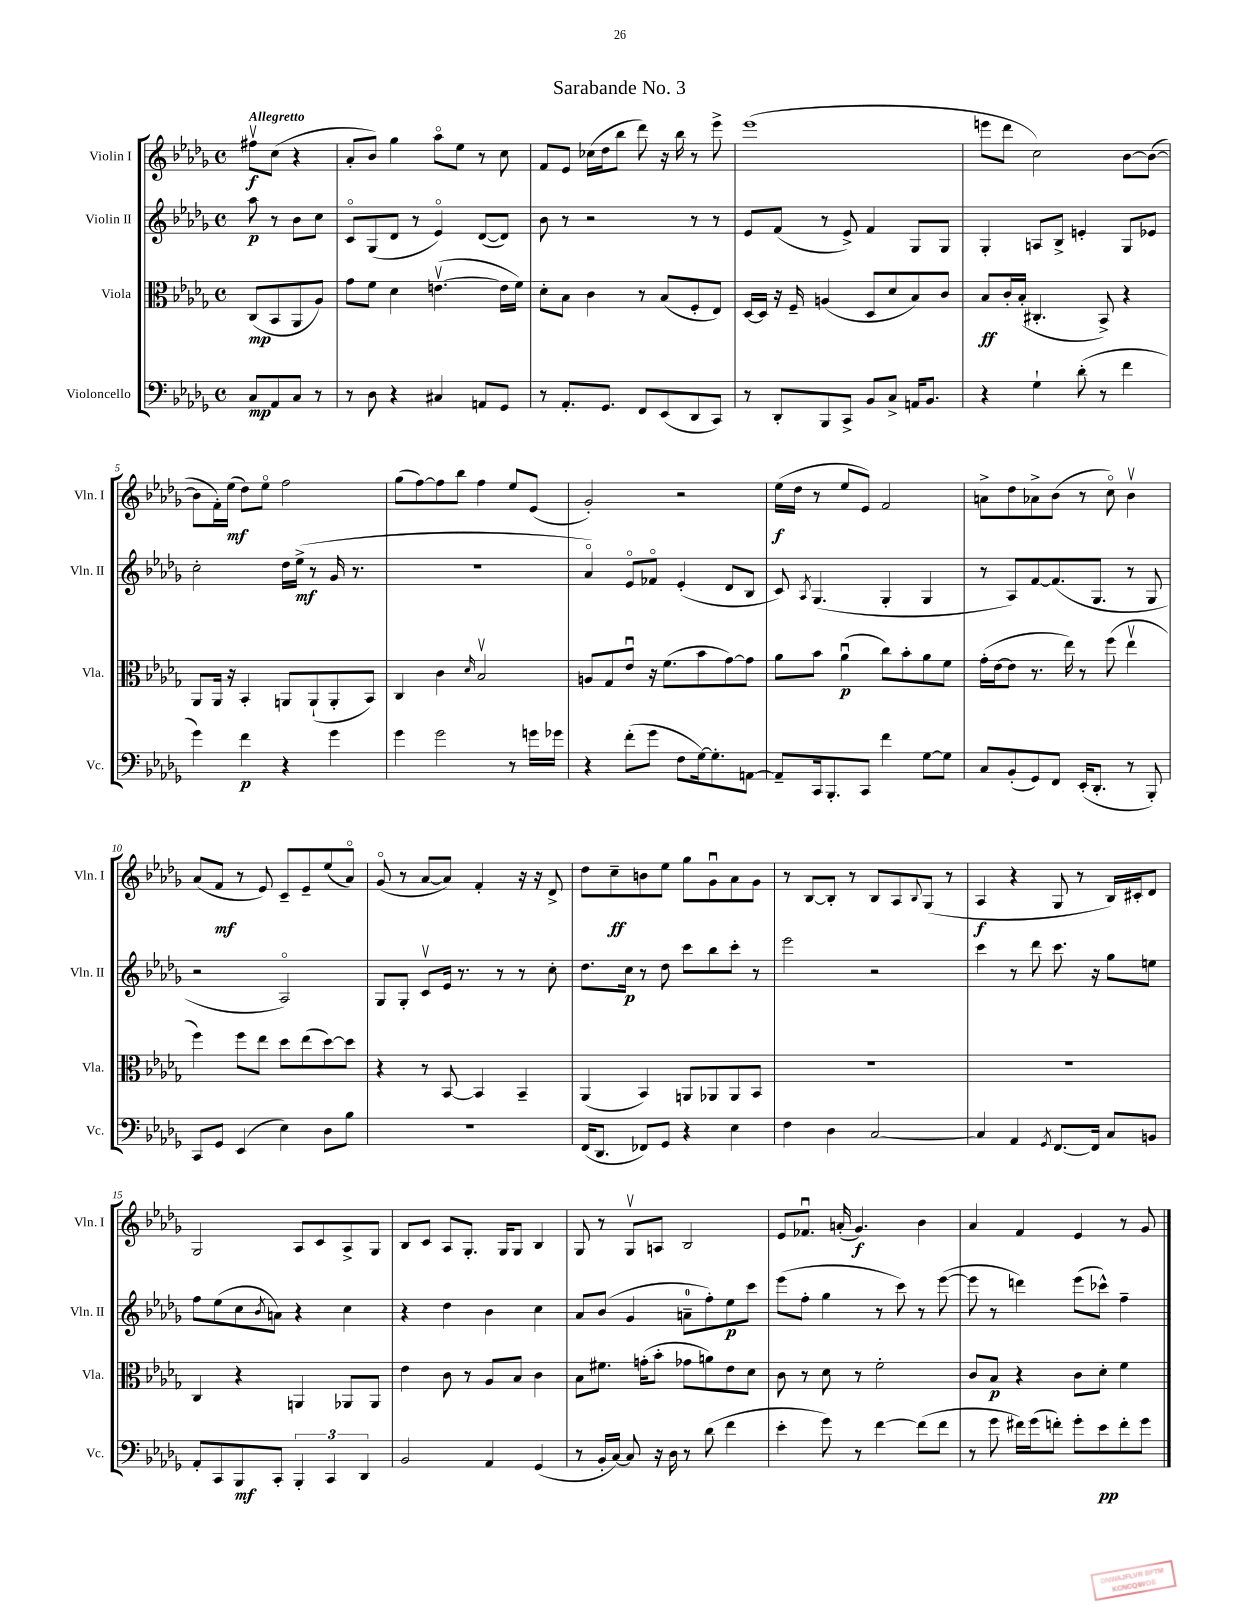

**kern	**dynam	**kern	**dynam	**kern	**dynam	**kern	**dynam
*part4	*part4	*part3	*part3	*part2	*part2	*part1	*part1
*staff4	*staff4	*staff3	*staff3	*staff2	*staff2	*staff1	*staff1
*I"Violoncello	*	*I"Viola	*	*I"Violin II	*	*I"Violin I	*
*I'Vc.	*	*I'Vla.	*	*I'Vln. II	*	*I'Vln. I	*
*clefF4	*	*clefC3	*	*clefG2	*	*clefG2	*
*k[b-e-a-d-g-]	*	*k[b-e-a-d-g-]	*	*k[b-e-a-d-g-]	*	*k[b-e-a-d-g-]	*
*M4/4	*	*M4/4	*	*M4/4	*	*M4/4	*
*met(c)	*	*met(c)	*	*met(c)	*	*met(c)	*
=	=	=	=	=	=	=	=
!	!	!	!	!	!	!LO:TX:a:B:t=Allegretto	!
8C/L	mp	(8C/L	mp	8aa-\	p	8ff#Xv\L	f
8AA-/	.	8BB-/	.	8r	.	(8cc\J	.
8C/J	.	8AA-/	.	8b-\L	.	4r	.
8r	.	8A-/J)	.	8cc\J	.	.	.
=1	=1	=1	=1	=1	=1	=1	=1
8r	.	8g-\L	.	8c/L	.	8a-'/L	.
8D-\	.	8f\J	.	(8G-/	.	8b-/J)	.
4r	.	4d-\	.	8d-/J	.	4gg-\	.
.	.	.	.	8r	.	.	.
4C#X/	.	([4.env\	.	4e-/)	.	8aa-\L	.
.	.	.	.	.	.	8ee-\J	.
8AAn/L	.	.	.	([8d-/L	.	8r	.
8GG-/J	.	16e\LL]	.	8d-/J])	.	8cc\	.
.	.	16f\JJ)	.	.	.	.	.
=2	=2	=2	=2	=2	=2	=2	=2
8r	.	8d-'\L	.	8b-\	.	8f/L	.
8.AA-'/L	.	8B-\J	.	8r	.	8e-/J	.
.	.	4c\	.	2r	.	(16cc-X\LL	.
8.GG-/J	.	.	.	.	.	16dd-\J	.
.	.	.	.	.	.	8bb-\J	.
8FF/L	.	8r	.	.	.	8ddd-\)	.
(8EE-/	.	(8B-/L	.	.	.	16r	.
.	.	.	.	.	.	16bb-\	.
8DD-/	.	8F'/	.	8r	.	8r	.
8CC/J)	.	8E-/J)	.	8r	.	8eee-^\	.
=3	=3	=3	=3	=3	=3	=3	=3
8r	.	[16D-/LL	.	8e-/L	.	(1eee-	.
.	.	16D-/JJ]	.	.	.	.	.
8DD-'/L	.	16r	.	(8f/J	.	.	.
.	.	16F~/	.	.	.	.	.
8BBB-/	.	(4An/	.	8r	.	.	.
8CC^/J	.	.	.	8e-^/)	.	.	.
8BB-/L	.	8D-/L	.	4f/	.	.	.
8C^/J	.	8d-/	.	.	.	.	.
16AAn/KL	.	8B-/)	.	8G-/L	.	.	.
8.BB-/J	.	.	.	.	.	.	.
.	.	8c/J	.	8G-/J	.	.	.
=4	=4	=4	=4	=4	=4	=4	=4
4r	.	8B-/L	ff	4G-'/	.	8eeen\L	.
.	.	16c'/L	.	.	.	8ddd-\J	.
.	.	(16B-'/JJ	.	.	.	.	.
4G-`\	.	4.C#X'/	.	8An/L	.	2cc\)	.
.	.	.	.	8B-^/J	.	.	.
(8d-'\	.	.	.	4en'/	.	.	.
8r	.	8BB-^/)	.	.	.	.	.
4f\	.	4r	.	8G-/L	.	[8b-\L	.
.	.	.	.	8e-X/J	.	(8b-\J_	.
!!LO:LB:g=z
=5	=5	=5	=5	=5	=5	=5	=5
4g-\)	.	8AA-/L	.	2cc'\	.	8b-\L]	.
.	.	16AA-/Jk	.	.	.	16f'\L)	.
.	.	16r	.	.	.	(16ee-\JJ	mf
4f\	p	4BB-'/	.	.	.	8dd-\L)	.
.	.	.	.	.	.	8ee-\J	.
4r	.	8AAn/L	.	16dd-\LL	.	2ff\	.
.	.	.	.	(16ee-^\JJ	mf	.	.
.	.	(8AA`/	.	8r	.	.	.
4g-\	.	8AA'/	.	16g-/	.	.	.
.	.	.	.	8.r	.	.	.
.	.	8BB-/J)	.	.	.	.	.
=6	=6	=6	=6	=6	=6	=6	=6
4g-\	.	4C/	.	1r	.	(8gg-\L	.
.	.	.	.	.	.	[8ff\)	.
2g-\	.	4c\	.	.	.	8ff\]	.
.	.	.	.	.	.	8bb-\J	.
.	.	16qqd-/	.	.	.	.	.
.	.	2B-v/	.	.	.	4ff\	.
8r	.	.	.	.	.	8ee-/L	.
16gn\LL	.	.	.	.	.	(8e-/J	.
16g-X\JJ	.	.	.	.	.	.	.
=7	=7	=7	=7	=7	=7	=7	=7
4r	.	8An/L	.	4a-/)	.	2g-'/)	.
.	.	8G-/	.	.	.	.	.
(8f'\L	.	8e-u/J	.	8e-/L	.	.	.
8g-\J	.	16r	.	8f-X/J	.	.	.
.	.	(8.f\L	.	.	.	.	.
8F\L	.	.	.	(4e-'/	.	2r	.
[16G-\k)	.	8b-\	.	.	.	.	.
8.G-'\]	.	.	.	.	.	.	.
.	.	[8g-\)	.	8d-/L	.	.	.
[8AAn\J	.	8g-\J]	.	8B-/J	.	.	.
=8	=8	=8	=8	=8	=8	=8	=8
8AA~/L]	.	8a-\L	.	8c/)	.	(16ee-\LL	f
.	.	.	.	.	.	16dd-\JJ	.
.	.	.	.	8qA-/	.	.	.
16CC/k	.	8b-\J	.	(4.G-/	.	8r	.
8.BBB-'/	.	.	.	.	.	.	.
.	.	(4a-u\	p	.	.	8ee-/L	.
8CC/J	.	.	.	.	.	8e-/J)	.
4f\	.	8cc\L)	.	4G-'/	.	2f/	.
.	.	8b-'\	.	.	.	.	.
[8G-\L	.	8a-\	.	4G-/	.	.	.
8G-\J]	.	8f\J	.	.	.	.	.
=9	=9	=9	=9	=9	=9	=9	=9
8C/L	.	(16g-'\LL	.	8r	.	8an^\L	.
.	.	[16e-\J	.	.	.	.	.
(8BB-'/	.	8e-\J]	.	8A-/L)	.	8dd-\	.
8GG-/)	.	8.r	.	[8f/	.	8a-X^\	.
8FF/J	.	.	.	(8.f/]	.	(8b-\J	.
.	.	16ee-\)	.	.	.	.	.
(16EE-'/KL	.	8r	.	.	.	8r	.
8.DD-'/J	.	.	.	8.G-/J	.	.	.
.	.	(8ff\	.	.	.	8cc\)	.
8r	.	4ee-v\	.	8r	.	4b-v\	.
8BBB-'/)	.	.	.	8G-/	.	.	.
!!LO:LB:g=z
=10	=10	=10	=10	=10	=10	=10	=10
8CC/L	.	4ff\)	.	2r	.	(8a-/L	.
8GG-/J	.	.	.	.	.	8f/J	mf
(4EE-/	.	8ff\L	.	.	.	8r	.
.	.	8ee-\J	.	.	.	8e-/)	.
4E-\)	.	8dd-\L	.	2A-/)	.	8c~/L	.
.	.	(8ee-\	.	.	.	8e-~/	.
8D-\L	.	[8dd-\)	.	.	.	(8ee-/	.
8B-\J	.	8dd-\J]	.	.	.	8a-/J)	.
=11	=11	=11	=11	=11	=11	=11	=11
1r	.	4r	.	8G-/L	.	(8g-/	.
.	.	.	.	8G-'/J	.	8r	.
.	.	8r	.	8cv/L	.	[8a-/L	.
.	.	[8BB-/	.	16e-/Jk	.	8a-/J])	.
.	.	.	.	8.r	.	.	.
.	.	4BB-/]	.	.	.	4f'/	.
.	.	.	.	8r	.	.	.
.	.	4BB-~/	.	8r	.	16r	.
.	.	.	.	.	.	16r	.
.	.	.	.	8cc'\	.	8d-^/	.
=12	=12	=12	=12	=12	=12	=12	=12
(16FF/KL	.	(4AA-/	.	8.dd-\L	.	8dd-\L	.
8.DD-/J	.	.	.	.	.	.	.
.	.	.	.	.	.	8cc~\	ff
.	.	.	.	16cc\Jk	p	.	.
8FF-X/L)	.	4BB-/)	.	8r	.	8bn\	.
8GG-/J	.	.	.	8dd-\	.	8ee-\J	.
4r	.	8AAn/L	.	8ccc\L	.	8gg-\L	.
.	.	8AA-X/	.	8bb-\	.	8g-u\	.
4E-\	.	8AA-/	.	8ccc'\J	.	8a-\	.
.	.	8BB-/J	.	8r	.	8g-\J	.
=13	=13	=13	=13	=13	=13	=13	=13
4F\	.	1r	.	2eee-\	.	8r	.
.	.	.	.	.	.	[8B-/L	.
4D-\	.	.	.	.	.	8B-'/J]	.
.	.	.	.	.	.	8r	.
[2C/	.	.	.	2r	.	8B-/L	.
.	.	.	.	.	.	8A-/	.
.	.	.	.	.	.	8qqB-/	.
.	.	.	.	.	.	(8G-/J	.
.	.	.	.	.	.	8r	.
=14	=14	=14	=14	=14	=14	=14	=14
4C/]	.	1r	.	4ccc\	.	4A-/	f
4AA-/	.	.	.	8r	.	4r	.
.	.	.	.	8ddd-\	.	.	.
8qGG-/	.	.	.	.	.	.	.
[8.FF/L	.	.	.	8.ccc\	.	8G-/	.
.	.	.	.	.	.	8r	.
16FF/Jk]	.	.	.	16r	.	.	.
8C/L	.	.	.	8gg-\L	.	16B-/LL)	.
.	.	.	.	.	.	16c#X'/J	.
8BBn/J	.	.	.	8een\J	.	8d-/J	.
!!LO:LB:g=z
=15	=15	=15	=15	=15	=15	=15	=15
8AA-'/L	.	4C/	.	8ff\L	.	2G-/	.
8CC/	.	.	.	(8ee-\	.	.	.
8BBB-/	mf	4r	.	8cc\	.	.	.
.	.	.	.	8qb-/	.	.	.
8CC'/J	.	.	.	8an\J)	.	.	.
6BBB-'/	.	4AAn/	.	4r	.	8A-/L	.
.	.	.	.	.	.	8c/	.
6CC/	.	.	.	.	.	.	.
.	.	8AA-X/L	.	4cc\	.	8A-^/	.
6DD-/	.	.	.	.	.	.	.
.	.	8AA-/J	.	.	.	8G-/J	.
=16	=16	=16	=16	=16	=16	=16	=16
2BB-/	.	4e-\	.	4r	.	8B-/L	.
.	.	.	.	.	.	8c/J	.
.	.	8c\	.	4dd-\	.	8A-/L	.
.	.	8r	.	.	.	8.G-'/J	.
4AA-/	.	8A-/L	.	4b-\	.	.	.
.	.	.	.	.	.	16G-/KL	.
.	.	8B-/J	.	.	.	8G-/J	.
(4GG-/	.	4c\	.	4cc\	.	4B-/	.
=17	=17	=17	=17	=17	=17	=17	=17
8r	.	8B-\L	.	8a-/L	.	8G-/	.
16BB-'/LL	.	8.f#X\J	.	(8b-/J	.	8r	.
[16C/JJ)	.	.	.	.	.	.	.
8C/]	.	.	.	4g-/	.	8G-v/L	.
.	.	(16gn'\KL	.	.	.	.	.
16r	.	8b-'\J	.	.	.	8An/J	.
16D-\	.	.	.	.	.	.	.
8r	.	8g-X\L	.	8an~\L	.	2B-/	.
(8d-\	.	8an\)	.	8ff'\)	.	.	.
4f\	.	8e-\	.	8ee-\	p	.	.
.	.	8d-\J	.	8ccc\J	.	.	.
=18	=18	=18	=18	=18	=18	=18	=18
4e-'\	.	8c\	.	(8eee-\L	.	8e-/L	.
.	.	8r	.	8ff'\J	.	8.f-Xu/J	.
8g-\)	.	8d-\	.	4gg-\	.	.	.
.	.	.	.	.	.	(16an'/	.
8r	.	8r	.	.	.	4.g-/)	f
[4f\	.	2f'\	.	8r	.	.	.
.	.	.	.	8ccc\)	.	.	.
(8f\L]	.	.	.	8r	.	4b-\	.
8f\J	.	.	.	([8eee-\	.	.	.
=19	=19	=19	=19	=19	=19	=19	=19
8r	.	8c/L	.	8eee-\]	.	4a-/	.
8g-\	.	8B-/J	p	8r	.	.	.
16f#X\LL)	.	4r	.	4dddn\)	.	4f/	.
(16g-\J	.	.	.	.	.	.	.
8fn'\J)	.	.	.	.	.	.	.
8g-'\L	.	8c\L	.	(8eee-\L	.	4e-/	.
8e-\	pp	8d-'\J	.	8ccc-X^^\J)	.	.	.
8f'\	.	4f\	.	4ff~\	.	8r	.
8g-\J	.	.	.	.	.	8g-/	.
==	==	==	==	==	==	==	==
*-	*-	*-	*-	*-	*-	*-	*-
